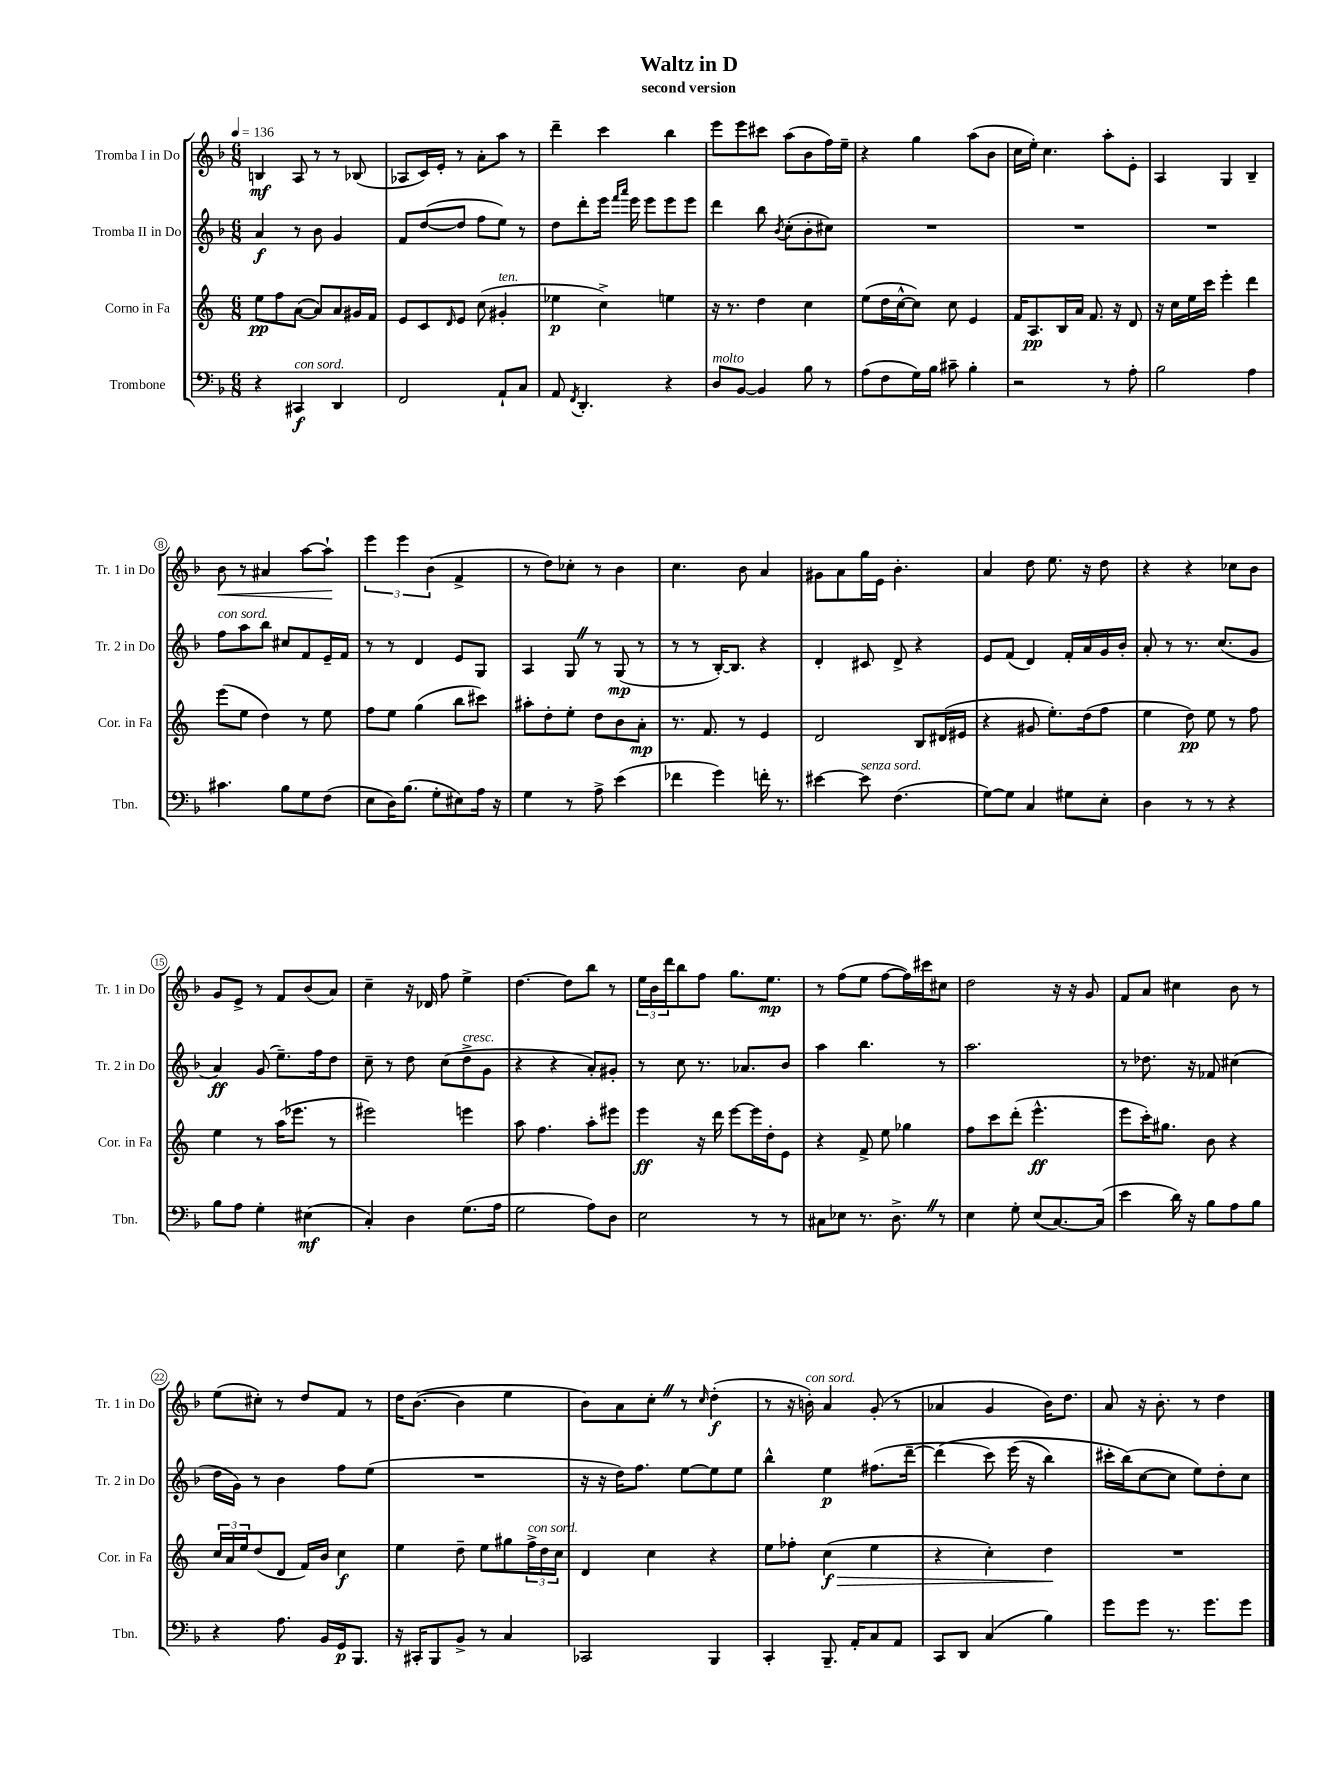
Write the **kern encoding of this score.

**kern	**kern	**kern	**kern
*staff4	*staff3	*staff2	*staff1
*clefF4	*clefG2	*clefG2	*clefG2
*k[b-]	*k[]	*k[b-]	*k[b-]
*M6/8	*M6/8	*M6/8	*M6/8
*MM136	*MM136	*MM136	*MM136
4r	8ee\L	4a/	4B/
.	8ff\	.	.
4CC#/	([8a\J	8r	8A/
.	8a/]L)	8b-\	8r
4DD/	8a/	4g/	8r
.	16g#/L	.	(8B-/
.	16f/JJ	.	.
=	=	=	=
2FF/	8e/L	8f/L	8A-/L
.	8c/	([8dd/	16c/L)
.	.	.	16e'/JJ
.	16qqd/	.	.
.	8e/J	8dd/]J	8r
.	(8cc\	8ff\L	8a'\L
8AA`/L	4g#'/	8ee\J)	8aa\J
8C/J	.	8r	8r
=	=	=	=
8AA/	4ee-\	8dd\L	4ddd~\
8qFF/	.	.	.
4.DD'/	.	8ddd'\	.
.	4cc^\)	16eee\Jk	4ccc\
.	.	16qqfff/LL	.
.	.	16qqaaa/JJ	.
.	.	16eee\	.
.	.	8eee\L	.
4r	4ee\	8eee\	4bb-\
.	.	8eee\J	.
=	=	=	=
8D/L	16r	4ddd\	8eee\L
.	8.r	.	.
[8BB-/J	.	.	8eee\
4BB-/]	4dd\	8bb-\	8ccc#\J
.	.	8qb-/	.
.	.	(8cc'\L	(8aa\L
8B-\	4cc\	8b-'\	8b-\
8r	.	8cc#\J)	16ff\L)
.	.	.	16ee~\JJ
=	=	=	=
(8A\L	(8ee\L	2.r	4r
8F\	16dd\L	.	.
.	[16cc^^\J	.	.
16G\L)	8cc\]J)	.	4gg\
16B-\JJ	.	.	.
8c#~\	8cc\	.	.
4B-'\	4e/	.	(8aa\L
.	.	.	8b-\J
=	=	=	=
2r	16f/LK	2.r	16cc\LL
.	8.A/	.	16ee'\JJ)
.	.	.	4.cc\
.	16B/L	.	.
.	16a/JJ	.	.
.	8.f/	.	.
8r	.	.	8aa'\L
.	16r	.	.
8A'\	8d/	.	8e'\J
=	=	=	=
2B-\	16r	2.r	4A/
.	16cc\LL	.	.
.	16ee\	.	.
.	16ccc\JJ	.	.
.	4eee'\	.	4G/
4A\	4ddd\	.	4B-~/
=	=	=	=
4.c#\	(8eee\L	8ff\L	8b-\
.	8ee\J	8aa\	8r
.	4dd\)	8bb-\J	4a#/
8B-\L	.	8cc#/L	.
8G\	8r	8f/	[8aa\L
(8F\J	8ee\	16e~/L	8aa`\]J
.	.	16f/JJ	.
=	=	=	=
8E\L	8ff\L	8r	6eee\
16D\K)	8ee\J	8r	.
.	.	.	6eee\
(8.B-\J	.	.	.
.	(4gg\	4d/	.
.	.	.	(6b-\
8G'\L	.	.	.
8E#\)	8bb\L	8e/L	4f^/
16A\Jk	8ccc#\J)	8G/J	.
16r	.	.	.
=	=	=	=
4G\	8aa#'\L	4A/	8r
.	8dd'\	.	8dd\L)
8r	8ee'\J	8G/	8cc-'\J
8A^\	8dd\L	8r	8r
(4e\	8b\	(8G/	4b-\
.	8a'\J	8r	.
=	=	=	=
4f-\	8.r	8r	4.cc\
.	.	8r	.
.	8.f/	.	.
4g\)	.	[16B-'/LK)	.
.	.	8.B-/]J	.
.	8r	.	8b-\
16f'\	4e/	4r	4a/
8.r	.	.	.
=	=	=	=
[4e#\	2d/	4d'/	8g#\L
.	.	.	8a\
8e#\]	.	8c#/	16gg\L
.	.	.	16e\JJ
(4.F\	.	8d^/	4.b-'\
.	8B/L	4r	.
.	(16d#/L	.	.
.	16e#/JJ	.	.
=	=	=	=
[8G\L)	4r	8e/L	4a/
8G\]J	.	(8f/J	.
4C/	8g#/	4d/)	8dd\
.	8.ee'\L)	.	8.ee\
8G#\L	.	16f'/LL	.
.	(16dd\k	16a/	16r
8E'\J	8ff\J	16g/	8dd\
.	.	16b-'/JJ	.
=	=	=	=
4D\	4ee\	8a'/	4r
.	.	8r	.
8r	8dd\)	8.r	4r
8r	8ee\	.	.
.	.	(8.cc/L	.
4r	8r	.	8cc-\L
.	8ff\	8g/J	8b-\J
=	=	=	=
8B-\L	4ee\	4a/)	8g/L
8A\J	.	.	8e^/J
4G'\	8r	(8g/	8r
.	(16aa\LK	8.ee~\L)	8f/L
.	8.eee-\J	.	.
(4E#\	.	.	(8b-/
.	.	16ff\k	.
.	8r	8dd\J	8a/J)
=	=	=	=
4C'/)	2eee#\)	8cc~\	4cc~\
.	.	8r	.
4D\	.	8dd\	16r
.	.	.	16d-/
.	.	(8cc\L	8ff\
(8.G\L	4eee\	8dd^\	4ee^\
.	.	8g\J	.
16A\Jk	.	.	.
=	=	=	=
2G\	8aa\	4r	[4.dd\
.	4.ff\	.	.
.	.	4r	.
.	.	.	8dd\]L
8A\L)	8aa'\L	8a'/L)	8bb-\J
8D\J	8eee#\J	8g#'/J	8r
=	=	=	=
2E\	4eee\	8r	24ee\LL
.	.	.	24b-\
.	.	.	24ddd\J
.	.	8cc\	8bb-\
.	16r	8.r	8ff\J
.	16ddd\	.	.
.	[8eee\L	.	8.gg\L
.	.	8.a-/L	.
8r	16eee\]L	.	.
.	16dd'\J	.	8.ee\J
8r	8e\J	8b-/J	.
=	=	=	=
8C#\L	4r	4aa\	8r
8E-\J	.	.	(8ff\L
8.r	8f^/	4.bb-\	8ee\J
.	8ee\	.	[8ff\L
8.D^\	.	.	.
.	4gg-\	.	16ff\]L)
.	.	.	16ccc#\J
8r	.	8r	8cc#\J
=	=	=	=
4E\	8ff\L	2.aa\	2dd\
.	8ccc\	.	.
8G'\	(8ddd'\J	.	.
(8E/L	4.eee^^\	.	.
[8.C/)	.	.	16r
.	.	.	16r
.	.	.	8g/
(16C/]Jk	.	.	.
=	=	=	=
4e\	8eee\L	8r	8f/L
.	16ccc'\K)	8.dd-\	8a/J
.	8.gg#\J	.	.
16d\)	.	.	4cc#\
16r	.	16r	.
8B-\L	8b\	8f-/	.
8A\	4r	(4cc#\	8b-\
8B-\J	.	.	8r
=	=	=	=
4r	24cc/LL	16dd\LL	(8ee\L
.	24a/	.	.
.	.	16g\JJ)	.
.	24ee/J	.	.
.	(8dd/	8r	8cc#'\J)
8.A\	8d/J	4b-\	8r
.	16f/LL)	.	8dd/L
16BB-/LL	16b/JJ	.	.
16GG/J	4cc\	8ff\L	8f/J
8.BBB-/J	.	.	.
.	.	(8ee\J	8r
=	=	=	=
16r	4ee\	2.r	16dd\LK
16CC#'/LK	.	.	([8.b-\J
8BBB-/	.	.	.
8BB-^/J	8dd~\	.	4b-\]
8r	8ee\L	.	.
4C/	8gg#\	.	4ee\
.	24ff^\L	.	.
.	24dd\	.	.
.	24cc\JJ	.	.
=	=	=	=
2CC-/	4d/	16r	8b-\L)
.	.	16r	.
.	.	16dd\LK)	8a\
.	.	8.ff\J	.
.	4cc\	.	8cc'\J
.	.	[8ee\L	8r
.	.	.	16qqcc/
4BBB-/	4r	8ee\]	(4dd'\
.	.	8ee\J	.
=	=	=	=
4CC'/	8ee\L	4bb-^^\	8r
.	8ff-'\J	.	16r
.	.	.	16b'\)
8.BBB-~/	(4cc\	4ee\	4a/
16AA'/LK	.	.	.
8C/	4ee\	(8.ff#\L	(8g'/
8AA/J	.	.	8r
.	.	[16ddd~\Jk	.
=	=	=	=
8CC/L	4r	&(4ddd\]	4a-/
8DD/J	.	.	.
(4C/	4cc'\)	8ccc\)	4g/
.	.	(16eee\	.
.	.	16r	.
4B-\)	4dd\	4bb-\)	16b-\LK)
.	.	.	8.dd\J
=	=	=	=
8g\L	2.r	16ccc#'\LL	8a/
.	.	(16bb-\J&)	.
8g\J	.	[8cc\	16r
.	.	.	8.b-'\
8.r	.	8cc\]J	.
.	.	8ee\L)	8r
8.g\L	.	.	.
.	.	8dd'\	4dd\
8g\J	.	8cc\J	.
==	==	==	==
*-	*-	*-	*-
